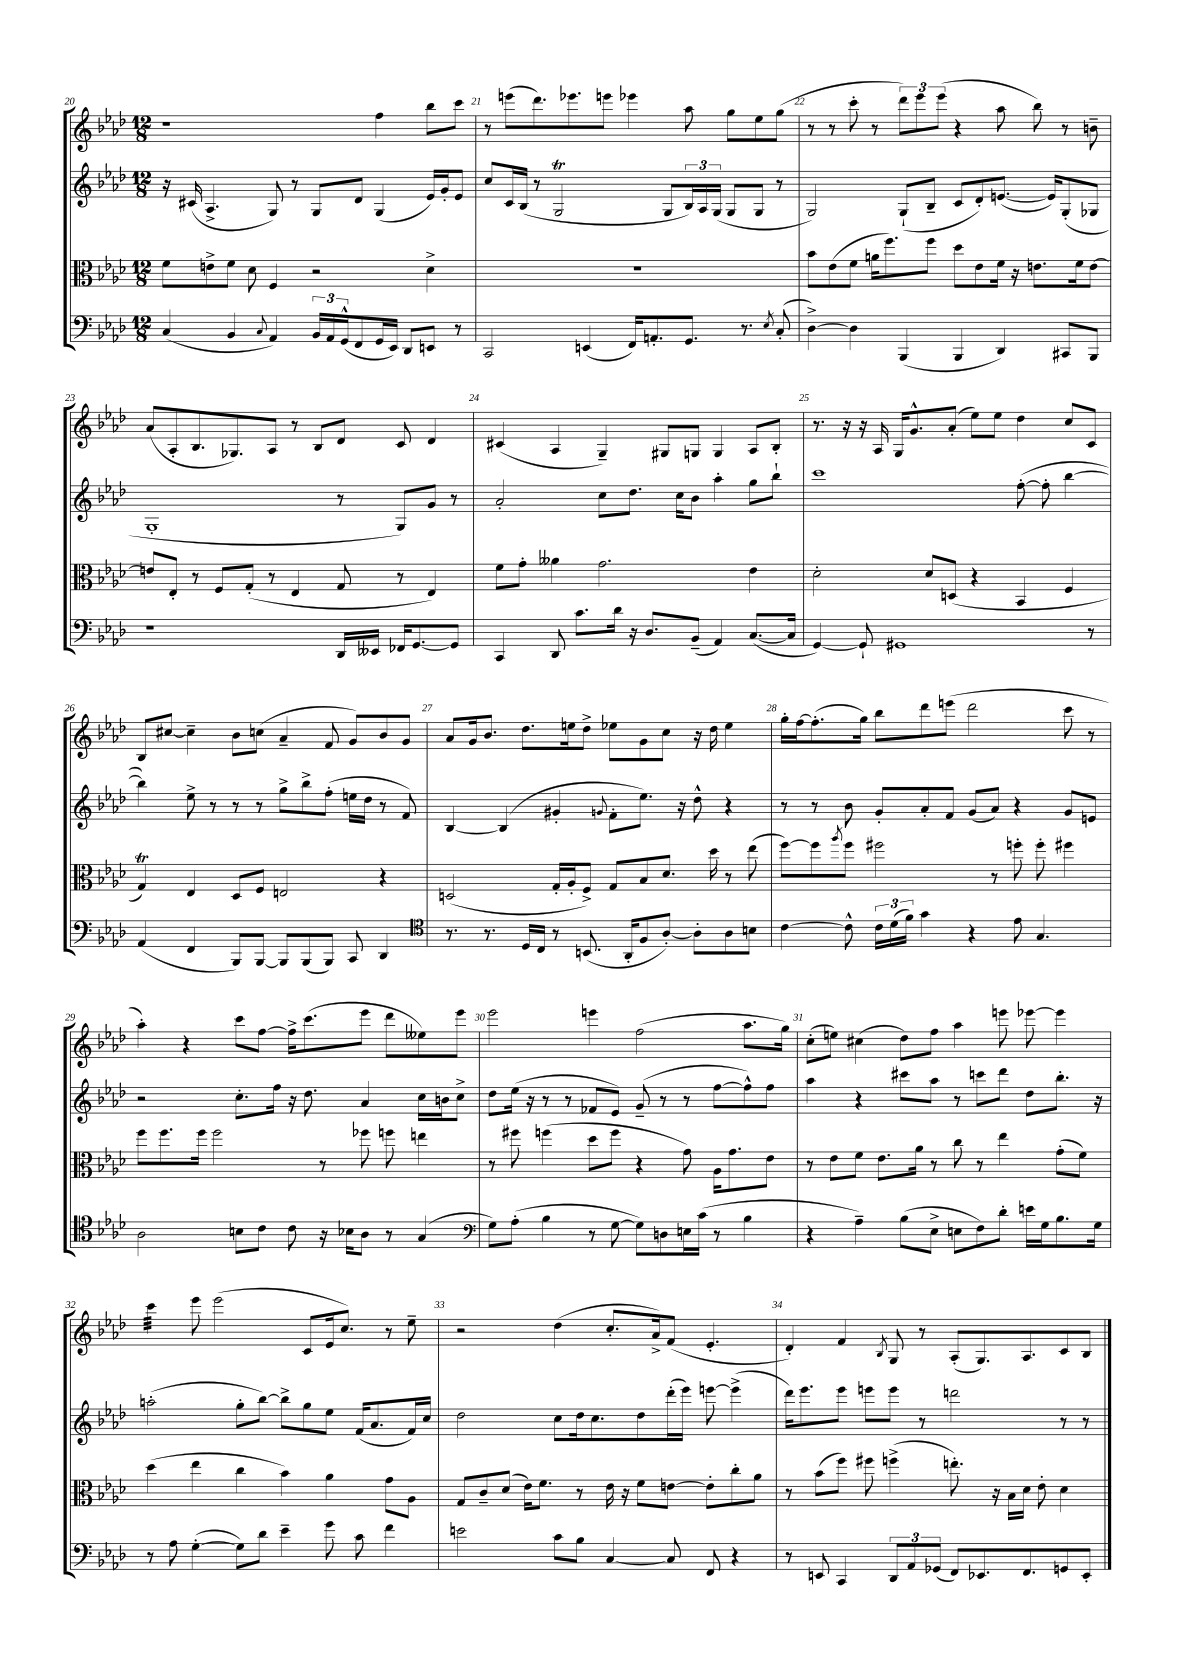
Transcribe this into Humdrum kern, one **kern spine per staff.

**kern	**kern	**kern	**kern
*staff4	*staff3	*staff2	*staff1
*clefF4	*clefC3	*clefG2	*clefG2
*k[b-e-a-d-]	*k[b-e-a-d-]	*k[b-e-a-d-]	*k[b-e-a-d-]
*M12/8	*M12/8	*M12/8	*M12/8
(4C	8f	16r	1r
.	.	(16c#	.
.	8e^	4.A-^	.
4BB-	8f	.	.
.	8d-	.	.
8qqC	.	.	.
4AA-)	4F	8G)	.
.	.	8r	.
24BB-	2r	8G	.
24AA-	.	.	.
(24GG^^	.	.	.
8FF	.	8d-	.
16GG	.	(4G	4ff
16EE-)	.	.	.
8DD-	.	.	.
8EE	4d-^	16e-)	8bb-
.	.	16g'	.
8r	.	8e-	8ccc
=	=	=	=
2CC	1.r	8cc	8r
.	.	16c	(8eee
.	.	(16B-	.
.	.	8r	8.ddd-)
.	.	2G	.
.	.	.	8.eee-
(4EE	.	.	.
.	.	.	8eee
16FF)	.	.	4eee-
8.AA'	.	.	.
.	.	8G	.
8.GG	.	24B-)	8aa-
.	.	24A-	.
.	.	(24G	.
.	.	8G	8gg
8.r	.	.	.
.	.	8G	8ee-
8qE-	.	.	.
(8C'	.	8r	(8gg
=	=	=	=
[4D-^)	8b-	2G)	8r
.	(8e-	.	8r
4D-]	8f	.	8ccc'
.	16a	.	8r
.	8.ff)	.	.
(4BBB-	.	(8G`	12ddd-)
.	.	.	12eee-
.	8ff	8B-~	.
.	.	.	(12eee-
4BBB-	8dd-	8c	4r
.	8e-	8d-')	.
4DD-)	16f	([8.e	8aa-
.	16r	.	.
.	8.e	.	8bb-)
.	.	16e])	.
8CC#	.	(8G'	8r
.	16f	.	.
8BBB-	[8e	8G-	8b~
=	=	=	=
1r	8e]	1G'	(8a-
.	8E-'	.	8A-'
.	8r	.	8.B-
.	8F	.	.
.	.	.	8.G-)
.	(8G'	.	.
.	8r	.	8A-
.	4E-	.	8r
.	.	.	8B-
16DD-	8G	8r	8d-
16EE--	.	.	.
16FF-	8r	8G)	8c
[8.GG	.	.	.
.	4E-)	8g	4d-
8GG]	.	8r	.
=	=	=	=
4CC	8f	2a-'	(4c#
.	8g'	.	.
8DD-	4a--	.	4A-
8.c	.	.	.
.	2.g	8cc	4G~)
16d-	.	.	.
16r	.	8.dd-	.
8.D-	.	.	.
.	.	.	8G#
.	.	16cc	.
(8BB-~	.	8b-	8G
4AA-)	.	4aa-'	4G
([8.C	4e-	8gg	8A-
.	.	8bb-`	8B-'
16C]	.	.	.
=	=	=	=
[4GG)	2d-'	1ccc	8.r
.	.	.	16r
8GG`]	.	.	16r
.	.	.	16A-
1GG#	.	.	16G
.	.	.	8.g^^
.	8d-	.	.
.	(8D	.	(8a-'
.	4r	.	8ee-)
.	.	.	8ee-
.	4BB-	([8ff'	4dd-
.	.	8ff']	.
.	4F	[4bb-	8cc
8r	.	.	8c
=	=	=	=
(4AA-	4G)	4bb-])	8B-
.	.	.	[8cc#
4FF	4E-	8ee-^	4cc#~]
.	.	8r	.
8BBB-)	8D-	8r	8b-
[8BBB-	8F	8r	(8cc
8BBB-]	2E	8gg^	4a-~
(8BBB-	.	8bb-^	.
8BBB-)	.	(8ff'	8f
8CC	.	16ee	8g)
.	.	16dd-	.
4DD-	4r	8r	8b-
.	.	8f)	8g
=	=	=	=
*clefC4	*	*	*
8.r	(2D	[4B-	8a-
.	.	.	16g
8.r	.	.	8.b-
.	.	(4B-]	.
16D-	.	.	8.dd-
16C	.	.	.
8r	16G'	4g#'	.
.	16A-'	.	16ee
(8.BB	8F^)	.	8dd-^
.	.	8qqg	.
.	8G	8f'	8ee-
16AA-'	.	.	.
8F	8B-	8.ee-)	8g
[8A-')	8.d-	.	8cc
.	.	16r	.
8A-']	.	8dd-^^	16r
.	16dd-	.	16dd-
8A-	8r	4r	4ee-
8B	(8ee-	.	.
=	=	=	=
[4c	[8ff)	8r	16gg'
.	.	.	[16ff
.	8ff]	8r	(8.ff']
.	8qaa-	.	.
8c^^]	8ff	8b-	.
.	.	.	16gg)
24c	2ff#	8g'	8bb-
(24d-	.	.	.
24f)	.	.	.
4g	.	8a-'	8ddd-
.	.	8f	(8eee
4r	.	(8g	2ddd-
.	8r	8a-)	.
8e-	8ff'	4r	.
4.G	8ff'	.	.
.	4ff#	8g	8ccc
.	.	8e	8r
=	=	=	=
2A-	8ff	2r	4aa-')
.	8.ff	.	.
.	.	.	4r
.	16ff	.	.
.	2ff	.	.
8B	.	8.cc'	8ccc
8c	.	.	[8ff
.	.	16ff	.
8c	.	16r	16ff^]
.	.	8.dd-	(8.ccc
16r	8r	.	.
16B-	.	.	.
8A-	8ff-	4a-	8eee-
8r	8ff	.	8ddd-
(4G	4ee	16cc	8ee--)
.	.	16b	.
.	.	8cc^	8eee-
=	=	=	=
*clefF4	*	*	*
8G)	8r	8dd-	2eee-
(8A-'	8ff#	(16ee-	.
.	.	16r	.
4B-	(4ff	8r	.
.	.	8r	.
8r	8dd-	8f-	4eee
[8G	8ff	8e-)	.
8G])	4r	(8g~	(2ff
8D	.	8r	.
16E	8g)	8r	.
(16c	.	.	.
8r	16A-	[8ff	.
.	8.g	.	.
4B-	.	8ff^^])	8.aa-
.	8e-	8ff	.
.	.	.	16gg)
=	=	=	=
4r	8r	4aa-	(8cc'
.	8e-	.	8ee)
4A-~)	8f	4r	(4cc#
.	8.e-	.	.
(8B-	.	8ccc#	8dd-)
.	16a-	.	.
8E-^	8r	8aa-	8ff
8E	8cc	8r	4aa-
8F)	8r	8ccc	.
8d-'	4ee-	8ddd-	8eee
16e	.	8dd-	[8eee-
16G	.	.	.
8.B-	(8g'	8.bb-'	4eee-]
.	8f)	.	.
16G	.	16r	.
=	=	=	=
8r	(4dd-	(2aa'	4ccc
8A-	.	.	.
([4G'	4ee-	.	8eee-
.	.	.	(2eee-
8G])	4cc	8gg'	.
8d-	.	[8bb-)	.
4e-~	4b-)	8bb-^]	.
.	.	8gg	8c
8g	4a-	8ee-	16e-
.	.	.	8.cc)
8c	.	(16f	.
.	.	8.a-	.
4f	8g	.	8r
.	8A-	16f)	8ee-~
.	.	16cc	.
=	=	=	=
2e	8G	2dd-	2r
.	8c~	.	.
.	(8d-	.	.
.	16e-)	.	.
.	8.f	.	.
8c	.	8cc	(4dd-
8B-	8r	16dd-	.
.	.	8.cc	.
[4C	16e-	.	8.cc'
.	16r	.	.
.	8f	8dd-	.
.	.	.	16a-^)
8C]	[8e	(16ddd-'	(8f
.	.	16eee-)	.
8FF	8e']	[8eee	4.e-'
4r	8cc'	(4eee^]	.
.	8a-	.	.
=	=	=	=
8r	8r	16ddd-)	4d-')
.	.	8.eee-	.
8EE	(8b-	.	.
4CC	8ff)	8eee-	4f
.	8ff#	8eee	.
.	.	.	8qB-
12DD-	(4ff^	8eee	8G
12AA-	.	.	.
.	.	8r	8r
(12GG-	.	.	.
8FF)	8.ee')	2ddd	(8A-'
8.EE-	.	.	8.G)
.	16r	.	.
.	16B-	.	.
8.FF	16d-	.	8.A-
.	8e-'	.	.
8GG	4d-	8r	8c
8EE-'	.	8r	8B-
==	==	==	==
*-	*-	*-	*-
